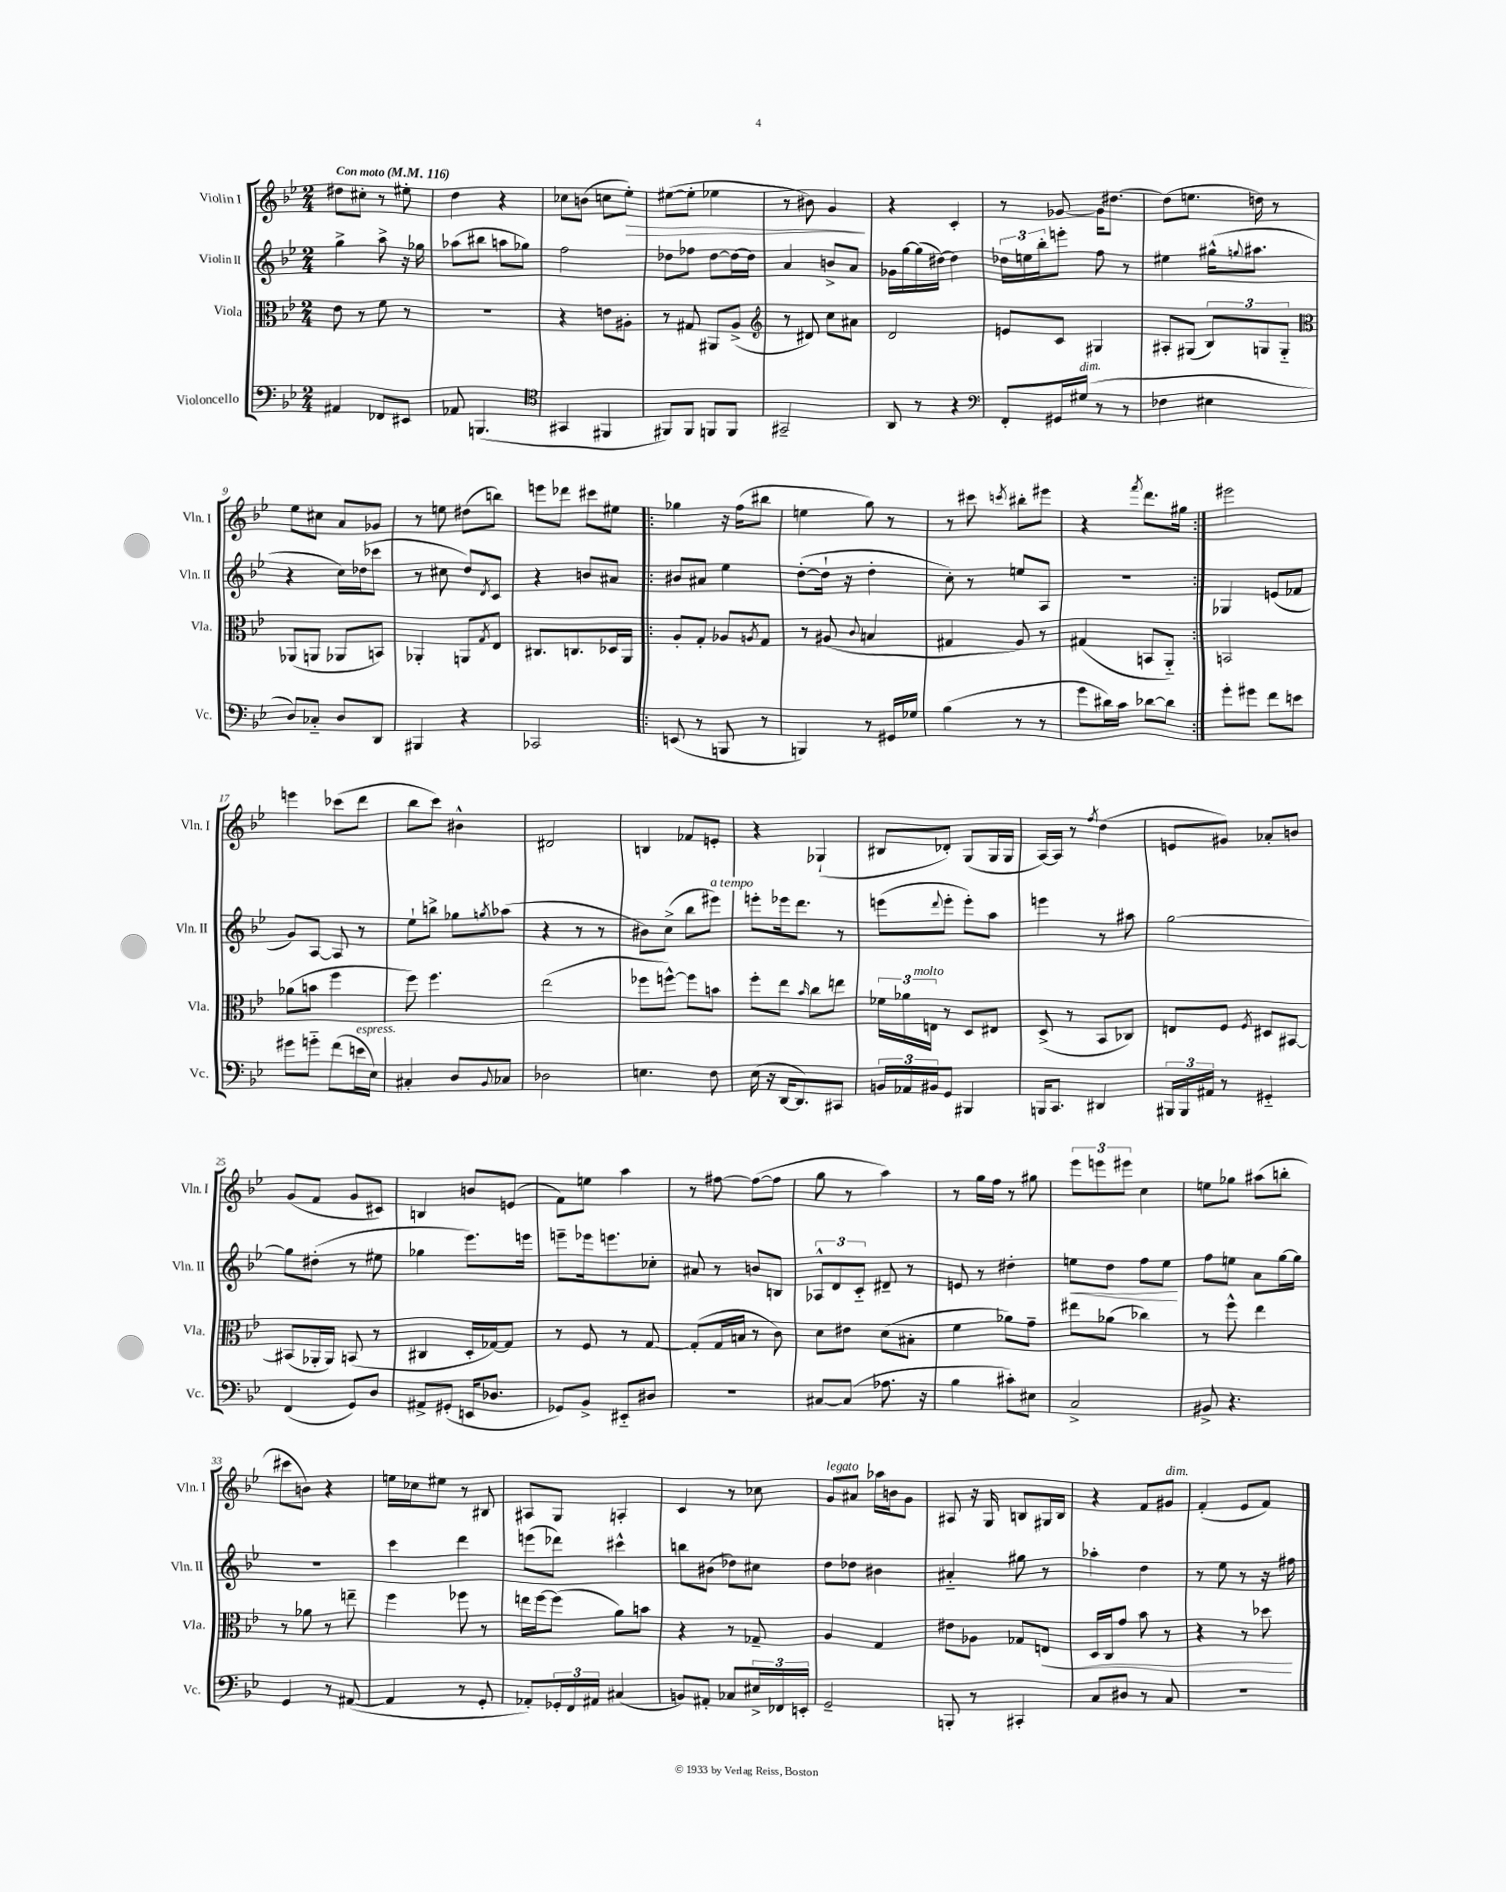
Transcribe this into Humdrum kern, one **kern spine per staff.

**kern	**kern	**kern	**kern
*staff4	*staff3	*staff2	*staff1
*clefF4	*clefC3	*clefG2	*clefG2
*k[b-e-]	*k[b-e-]	*k[b-e-]	*k[b-e-]
*M2/4	*M2/4	*M2/4	*M2/4
*MM116	*MM116	*MM116	*MM116
4AA#/	8e-\	4gg^\	8dd#\L
.	8r	.	8cc#'\J
8FF-/L	8f\	8aa^\	8r
8EE#/J	8r	16r	8ee#'\
.	.	16gg-\	.
=	=	=	=
8AA-/	2r	(8aa-\L	4dd\
(4.BBB/	.	8bb#\J	.
.	.	8aa\L	4r
.	.	8gg-\J)	.
=	=	=	=
*clefC4	*	*	*
4GG#/	4r	2ff\	8cc-\L
.	.	.	(8b\J
4FF#/	8e\L	.	8cc\L
.	8A#'\J	.	8ee-'\J)
=	=	=	=
8FF#/L)	8r	8dd-\L	([8ee#\L
8FF#/J	8G#/	8ff-\J	8ee#'\]J
8FF/L	8AA#/L	[8dd-\L	4ee-\
8FF/J	(8A^/J	16dd-\_L	.
.	.	16dd-\]JJ	.
=	=	=	=
*	*clefG2	*	*
2GG#~/	8r	4a/	8r
.	8d#/)	.	8b#\)
.	8cc\L	8b^/L	4g/
.	8a#\J	8a/J	.
=	=	=	=
8AA/	2d/	16g-\LL	4r
.	.	[16gg\	.
8r	.	(16gg\]	.
.	.	[16dd#\JJ)	.
4r	.	4dd#\]	4c'/
=	=	=	=
*clefF4	*	*	*
8FF'/L	8e/L	24dd-\LL	8r
.	.	24ee\	.
.	.	24bb-'\J	.
16GG#/L	8c/J	8eee'\J	[8g-/
(16G#/JJ	.	.	.
8r	4G#/	8ff\	16g-\]LK
.	.	.	[8.dd#\J
8r	.	8r	.
=	=	=	=
4F-\	8A#'/L	4ee#\	(8dd#\]L
.	(8G#/J	.	8.ee\J
4E#\	12B-/L)	(16gg#^^\LK	.
.	.	8qqgg/	.
.	.	8.aa#\J	16dd\)
.	12G/	.	.
.	.	.	8r
.	12G'~/J	.	.
=	=	=	=
*	*clefC3	*	*
8D/L)	(8AA-/L	4r	8ee-\L
8C-'~/J	8AA/J	.	8cc#\J
8D/L	8AA-/L	16cc\LL)	8a/L
.	.	(16dd-\J	.
8DD/J	8BB/J)	8ccc-\J	8g-/J
=	=	=	=
4BBB#/	4AA-'/	8r	8r
.	.	8cc#\	8ee\
4r	8AA/L	8dd/L)	(8dd#\L
.	8qG/	8qd/	.
.	8E-/J	8c/J	8bb\J)
=	=	=	=
2CC-/	8.C#/L	4r	8eee\L
.	.	.	8ddd-\J
.	8.C/	.	.
.	.	8b/L	8ccc#\L
.	16D-/L	8a#/J	8ee#\J
.	16AA/JJ	.	.
=!|:	=!|:	=!|:	=!|:
(8EE/	8A'/L	8b#/L	4gg-\
8r	8G'/J	8a#/J	.
8BBB/	8A-/L	4ee-\	16r
.	.	.	(16ff\LK
.	8qA/	.	.
8r	8G/J	.	8bb#\J
=	=	=	=
4BBB/)	8r	([8dd'\L	4ee\
.	(8A#/	16dd`\]Jk	.
.	.	16r	.
.	8qqc/	.	.
8r	4B/	4dd'\	8gg\)
16GG#/LL	.	.	8r
16G-/JJ	.	.	.
=	=	=	=
(4B-\	4G#/	8cc'\)	8r
.	.	8r	8ccc#\
.	.	.	8qccc/
8r	8A/)	8ee/L	8bb#'\L
8r	8r	8A/J	8eee#\J
=	=	=	=
8g\L	(4G#/	2r	4r
16d#\L)	.	.	.
16c\JJ	.	.	.
.	.	.	8qfff/
[8d-\L	8BB/L	.	8.ddd\L
8d-\]J	8AA'~/J)	.	.
.	.	.	16gg#\Jk
=:|!	=:|!	=:|!	=:|!
8g'\L	2BB/	4G-/	2eee#\
8g#\J	.	.	.
8f\L	.	(8e/L	.
8e\J	.	8f-/J	.
=	=	=	=
8g#\L	(8a-\L	8g/L)	4eee\
8g'~\J	8b\J	[8A/J	.
(8f\L	4ff\	8A/]	(8ccc-\L
16e\L	.	8r	8ddd\J
16E-\JJ)	.	.	.
=	=	=	=
4C#'/	8ff\)	8ee-`\L	8bb-\L
.	4.ff\	8bb^\J	8ccc\J)
8D/L	.	8gg-\L	4b#^^\
8qqBB-/	.	8qgg/	.
8C-/J	.	(8aa-\J	.
=	=	=	=
2D-\	(2ee-\	4r	2d#/
.	.	8r	.
.	.	8r	.
=	=	=	=
4.E\	8ff-\L	8b#\L)	4B/
.	[8ff^^\J)	(8cc^\J	.
.	8ff\]L	8bb-\L	8f-/L
8F\	8b\J	8eee#\J)	8e'/J
=	=	=	=
(16E-\	8ff'\L	8eee'\L	4r
16r	.	.	.
[16DD/LK	8ee-\J	16eee-\k	.
8.DD/])	.	8.ddd\J	.
.	16qqb-/	.	.
.	8cc\L	.	(4G-`/
8CC#/J	8ee\J	8r	.
=	=	=	=
24BB/LL	24f-\LL	(8eee\L	8B#/L
24AA-/	24a-\	.	.
24BB#/J	24E\JJ	.	.
.	.	8qqddd/	.
8GG/J	8r	8eee'\J	8d-'/J)
4BBB#/	8D/L	8eee'\L)	(8G/L
.	8E#/J	8aa\J	16G/L
.	.	.	16G/JJ
=	=	=	=
16BBB/LK	(8D^/	4eee\	[16A/LL)
8.CC/J	.	.	16A/]JJ
.	8r	.	8r
.	.	.	8qff/
4DD#/	8BB-/L	8r	(4dd\
.	8C-/J)	8aa#\	.
=	=	=	=
24BBB#/LL	8E/L	[2gg\	8e/L
24BBB#/	.	.	.
24AA#/JJ	.	.	.
8r	8F/J	.	8g#/J)
.	8qF/	.	.
4GG#'~/	8D#/L	.	8a-'/L
.	[8BB#/J	.	8b/J
=	=	=	=
(4FF/	(8BB#/]L	8gg\]L	(8g/L
.	16AA-'/L	(8dd#'\J	8f/J
.	16AA-/JJ)	.	.
8GG/L)	(8BB/	8r	8g/L
8D/J	8r	8ee#\	8c#/J)
=	=	=	=
8AA#^/L	4C#/	4gg-\	4B/
(8GG#'/J	.	.	.
16EE/LK	16D'/LL	8.eee-\L)	8b/L
8.D-/J	[16G-/J)	.	.
.	8G-/]J	.	(8e/J
.	.	16eee\Jk	.
=	=	=	=
8GG-/L)	8r	8eee~\L	8f\L)
8BB-^/J	8F/	16eee-\k	8ee\J
.	.	8.eee\	.
8EE#'~/L	8r	.	4aa\
8D#/J	[8G/	8cc-'\J	.
=	=	=	=
2r	(8G'/]L	8a#/	8r
.	16G/L	8r	[8ff#\
.	16B/JJ	.	.
.	8r	8b/L	(8ff#\_L
.	8c\)	8B/J	8ff#\]J
=	=	=	=
[8C#/L	8d\L	12A-^^/L	8gg\
.	.	12d/	.
(8C#/]J	8e#\J	.	8r
.	.	12c'~/J	.
8.A-\	(8d\L	8d#~/	4aa\)
.	8B#'\J	8r	.
16r	.	.	.
=	=	=	=
4B-\	4f\	8e/	8r
.	.	8r	16gg\LL
.	.	.	16ff\JJ
8c#'\L)	8a-\L)	4dd#'\	8r
8E#\J	8g~\J	.	8gg#\
=	=	=	=
2C^/	8ee#\L	8ee\L	12eee-\L
.	.	.	12eee\
.	(8a-\J	8dd\J	.
.	.	.	12eee#\J
.	4cc-\)	8ff\L	4cc\
.	.	8ee\J	.
=	=	=	=
8BB#^/	8r	8ff\L	8ee\L
4.r	8ff^^\	8ee\J	8gg-\J
.	4ee-\	8a\L	(8aa#\L
.	.	[16gg\L	8bb'\J
.	.	16gg\]JJ	.
=	=	=	=
4GG/	8r	2r	8ccc#\L
.	8a-\	.	8b\J)
8r	8r	.	4r
([8AA#/	8ee~\	.	.
=	=	=	=
4AA#/]	4ff\	4ccc\	16ee\LL
.	.	.	16cc-\J
.	.	.	8ee#\J
8r	8ff-\	4ddd\	8r
8GG'/	8r	.	8B#/
=	=	=	=
8AA-'/L)	16ee\LL	(8eee\L	8A#/L
.	[16ff\J	.	.
24GG-'/L	(8ff\]J	8ddd-\J)	8G/J
24FF/	.	.	.
24AA#/JJ	.	.	.
(4C#/	8a\L)	4ccc#^^\	4A'/
.	8b\J	.	.
=	=	=	=
8BB/L)	4r	8bb\L	4c/
8AA#'/J	.	(8b#\J	.
8C-/L	8r	8dd-\L)	8r
24E#^/L	8G-~/	8cc#\J	8cc-\
24FF-/	.	.	.
24EE'/JJ	.	.	.
=	=	=	=
2GG~/	4A/	8dd\L	8g/L
.	.	8dd-\J	8a#/J
.	4G/	4b#\	16aa-\LL
.	.	.	16b\J
.	.	.	8g\J
=	=	=	=
8BBB'/	8e#\L	4a#'~/	8A#/
8r	8A-\J	.	16r
.	.	.	16G/
4CC#'/	8G-/L	8gg#\	8B/L
.	8E/J	8r	16G#/L
.	.	.	16B/JJ
=	=	=	=
8C/L	16D/LL	4aa-'\	4r
.	16C/J	.	.
8D#/J	8g/J	.	.
8r	8b-\	4dd\	8f/L
8C/	8r	.	8g#/J
=	=	=	=
2r	4r	8r	(4f'/
.	.	8ee-\	.
.	8r	8r	8e-/L
.	8dd-\	16r	8f/J)
.	.	16ff#\	.
==	==	==	==
*-	*-	*-	*-
